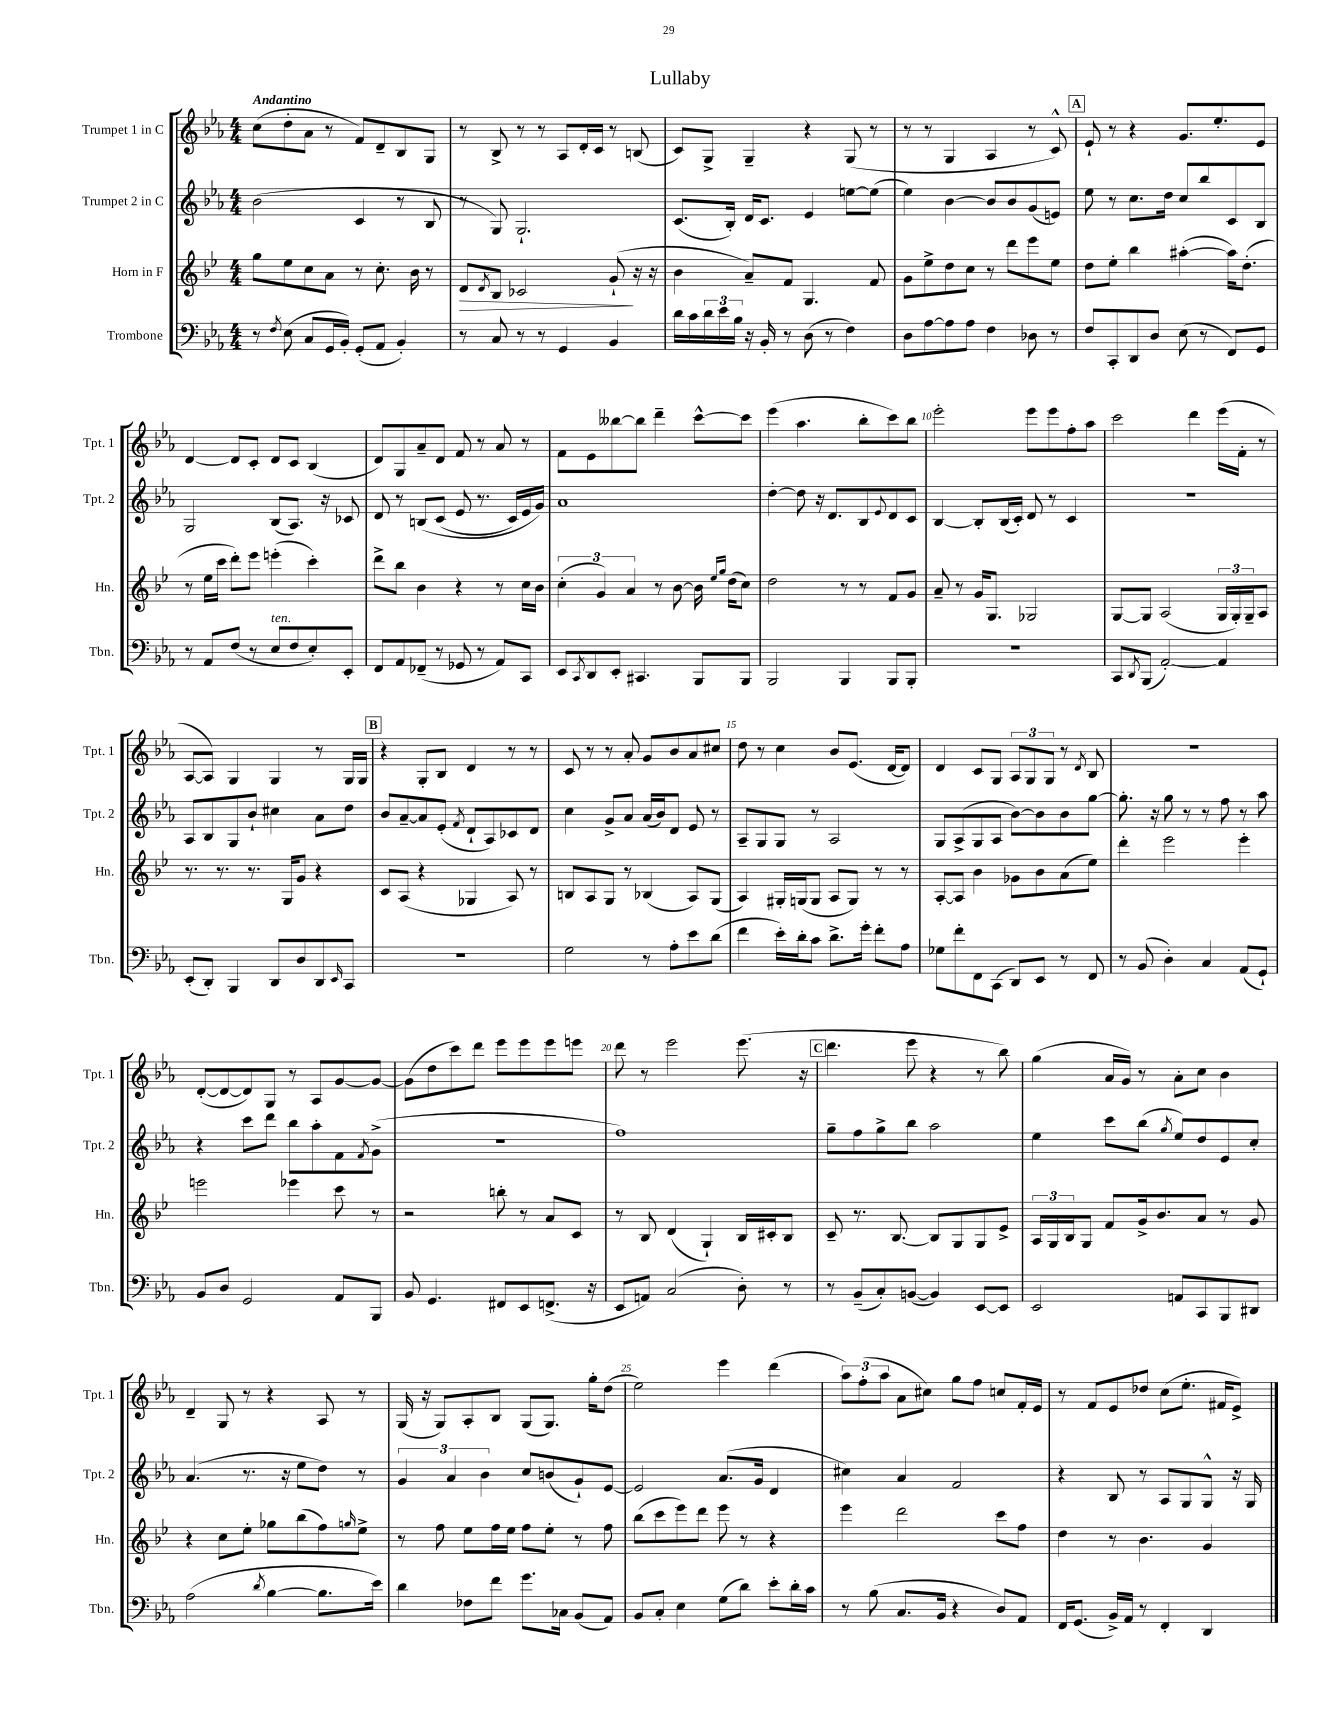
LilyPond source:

\header { title = "Lullaby" }
<<
\new StaffGroup <<
\new Staff = "s0" \with { instrumentName = "Trumpet 1 in C" shortInstrumentName = "Tpt. 1" } {
    \clef treble \key ees \major \numericTimeSignature \time 4/4 \tempo "Andantino"
    c''8( d''8-. aes'8 r8 f'8) d'8-- bes8 g8 |
    r8 bes8-> r8 r8 aes8 d'16-. c'16 r8 b8( |
    c'8) g8-> g4-- r4 g8( r8 |
    r8 r8 g4 aes4 r8 c'8-^) |
    \mark \markup { \box "A" } ees'8-! r8 r4 g'8. ees''8.-. ees'8 |
    d'4~ d'8 c'8-. d'8 c'8 bes4( |
    d'8) g8 aes'8-- d'8 f'8 r8 aes'8 r8 |
    f'8 ees'8 beses''8~ beses''8 d'''4-- c'''8~-^ c'''8 |
    ees'''4( aes''4. bes''8-. c'''8) bes''8 |
    ees'''2-. ees'''8 ees'''8 f''8-. aes''8 |
    c'''2 d'''4 ees'''16( f'16-. r8 |
    aes8~ aes8) g4 g4 r8 g16 g16 |
    \mark \markup { \box "B" } r4 g8-. bes8 d'4 r8 r8 |
    c'8 r8 r8 aes'8-. g'8 bes'8 aes'8 cis''8 |
    d''8 r8 c''4 bes'8 ees'8.( d'16~ d'8) |
    d'4 c'8 g8 \tuplet 3/2 { aes8 g8 g8 } r8 \acciaccatura { d'8 } bes8 |
    R1 |
    d'8~-.( d'8~ d'8) g8 r8 aes8 g'8~ g'8~ |
    g'8( d''8 c'''8) d'''8 ees'''8 ees'''8 ees'''8 e'''8 |
    d'''8 r8 ees'''2 ees'''8.( r16 |
    \mark \markup { \box "C" } d'''4. ees'''8 r4 r8 bes''8) |
    g''4( aes'16 g'16) r8 aes'8-. c''8 bes'4 |
    d'4-- g8 r8 r4 aes8 r8 |
    g16( r16 g8) aes8-. bes8 g8( g8.) g''16-. d''8( |
    ees''2) ees'''4 d'''4( |
    \tuplet 3/2 { aes''8) f''8-.( aes''8 } aes'8 cis''8) g''8 f''8 c''8 f'16-. ees'16 |
    r8 f'8 ees'8 des''8 c''8( ees''8.-. fis'16 ees'8->) \bar "|." |
}
\new Staff = "s1" \with { instrumentName = "Trumpet 2 in C" shortInstrumentName = "Tpt. 2" } {
    \clef treble \key ees \major \numericTimeSignature \time 4/4
    bes'2( c'4 r8 bes8 |
    r8 g8) g2.-! |
    c'8.( bes16-.) d'16 c'8. ees'4 e''8~ e''8( |
    ees''4) bes'4~ bes'8 bes'8 g'8( e'8) |
    \mark \markup { \box "A" } ees''8 r8 c''8. d''16 c''8 bes''8 c'8 bes8 |
    g2 bes8( aes8.) r16 ces'8 |
    d'8 r8 b8\( c'8( ees'8 r8. c'16) ees'16 g'16\) |
    aes'1 |
    d''4~-. d''8 r16 d'8. bes8 \appoggiatura { ees'8 } d'8 c'8 |
    bes4~ bes8-. bes16( c'16-.) d'8 r8 c'4 |
    R1 |
    aes8 bes8 g8 bes'8-! cis''4 aes'8 d''8 |
    \mark \markup { \box "B" } bes'8 aes'8~-- aes'8 ees'8-.( \acciaccatura { f'8 } d'8-! aes8) ces'8 d'8 |
    c''4 g'8-> aes'8 aes'16( bes'16) d'8 ees'8 r8 |
    aes8-- g8 g8 r8 aes2 |
    g8 aes8->( g8 aes8 bes'8~) bes'8 bes'8 g''8~ |
    g''8.-. r16 g''8 r8 r8 f''8 r8 aes''8 |
    r4 c'''8 d'''8 bes''8 aes''8-. f'8 \acciaccatura { f'8 } g'8->( |
    r1 |
    f''1) |
    \mark \markup { \box "C" } g''8-- f''8 g''8-> bes''8 aes''2 |
    ees''4 c'''8 bes''8( \acciaccatura { g''8 } ees''8) d''8 ees'8 c''8-. |
    aes'4.( r8. r16 ees''8 d''8) r8 |
    \tuplet 3/2 { g'4 aes'4 bes'4 } c''8 b'8( g'8-!) ees'8~ |
    ees'2 aes'8.( g'16 d'4 |
    cis''4) aes'4 f'2 |
    r4 bes8 r8 aes8 g8 g8-^ r16 g16 \bar "|." |
}
\new Staff = "s2" \with { instrumentName = "Horn in F" shortInstrumentName = "Hn." } {
    \clef treble \key bes \major \numericTimeSignature \time 4/4
    g''8 ees''8 c''8 a'8 r8 c''8.-. bes'16 r8 |
    d'8\> \acciaccatura { d'8 } bes8 ces'2 g'8-!\!( r16 r16 |
    bes'4 a'8--) f'8 g4. f'8 |
    g'8 ees''8-> d''8 c''8 r8 d'''8 ees'''8 ees''8 |
    \mark \markup { \box "A" } d''8 ees''8-. bes''4 ais''4~-.( ais''16) d''8.-.( |
    r8 ees''16 c'''16 d'''8-.) ees'''8 e'''4-.( c'''4-.) |
    d'''8-> bes''8 bes'4 r4 r8 c''16 bes'16 |
    \tuplet 3/2 { c''4-.( g'4) a'4 } r8 bes'8~ bes'16 \grace { ees''16 g''16 } d''16( c''8) |
    d''2 r8 r8 f'8 g'8 |
    a'8-- r8 g'16 g8. ges2 |
    g8~ g8 a2( \tuplet 3/2 { g16 g16-.) g16-- } a8 |
    r8. r8. r8. g16 g'8 r4 |
    \mark \markup { \box "B" } c'8 a8( r4 ges4 a8) r8 |
    b8 a8 g8 r8 bes4( a8) g8( |
    a4) gis16-. g16( g8 a8 g8) r8 r8 |
    a8~-. a8 bes'4 ges'8 bes'8 a'8( ees''8) |
    d'''4-. ees'''2 ees'''4-. |
    e'''2 ees'''4 c'''8 r8 |
    r2 b''8-. r8 a'8 c'8 |
    r8 bes8 d'4( g4-!) bes16 cis'16-. bes8 |
    \mark \markup { \box "C" } c'8-- r8. bes8.~ bes8 g8 g8 ees'8-> |
    \tuplet 3/2 { a16 g16 bes16 } g8 f'8 g'16-> bes'8. a'8 r8 g'8 |
    r4 c''8 ees''8-. ges''8 bes''8( f''8) \grace { g''16 } ees''8-> |
    r8 f''8 ees''8 f''16 ees''16 f''8 ees''8-. r8 f''8 |
    bes''8( c'''8 ees'''8) d'''8 ees'''8 r8 r4 |
    ees'''4 d'''2 c'''8 f''8 |
    d''4 r8 bes'4. g'4 \bar "|." |
}
\new Staff = "s3" \with { instrumentName = "Trombone" shortInstrumentName = "Tbn." } {
    \clef bass \key ees \major \numericTimeSignature \time 4/4
    r8 \acciaccatura { f8 } ees8( c8 g,16 bes,16-.) g,8-.( aes,8 bes,4-.) |
    r8 c8 r8 r8 g,4 bes,4 |
    d'16 c'16 \tuplet 3/2 { d'16 ees'16 bes16 } r16 bes,16-. r8 d8( r8 f4) |
    d8 aes8~ aes8 aes8 f4 des8 r8 |
    \mark \markup { \box "A" } f8 c,8-. d,8 d8 ees8( r8 f,8) g,8 |
    r8 aes,8 f8( r8 ees8^\markup { \italic "ten." } f8 ees8-.) ees,8-. |
    f,8 aes,8 fes,8--( r8 ges,8 r8 aes,8) c,8 |
    ees,8 \acciaccatura { c,8 } d,8 ees,8-. cis,4. bes,,8 bes,,8 |
    bes,,2 bes,,4 bes,,8 bes,,8-. |
    R1 |
    c,8 \acciaccatura { d,8 } bes,,8( aes,2~-.) aes,4 |
    ees,8-.( d,8-.) bes,,4 d,8 d8 d,8 \grace { ees,16 } c,8 |
    \mark \markup { \box "B" } R1 |
    g2 r8 aes8-. ees'8 d'8( |
    f'4 ees'16-.) d'16-. c'8 d'8.-> g'16-. f'8-. aes8 |
    ges8 f'8-. f,8 c,8( d,8) ees,8 r8 f,8 |
    r8 bes,8( d4-.) c4 aes,8( g,8-!) |
    bes,8 d8 g,2 aes,8 bes,,8 |
    bes,8 g,4. fis,8 ees,8 f,8.->( r16 |
    ees,8 a,8) c2( d8-.) r8 |
    \mark \markup { \box "C" } r8 bes,8--( c8-.) b,8~( b,4) ees,8~ ees,8 |
    ees,2 a,8 c,8 bes,,8 dis,8 |
    aes2( \acciaccatura { d'8 } bes4~ bes8. ees'16) |
    d'4 fes8 f'8 g'8. ces16 bes,8( aes,8) |
    bes,8 c8-. ees4 g8( d'8) ees'8-. d'16-. c'16 |
    r8 bes8( c8. bes,16 r4 d8) aes,8 |
    f,16 g,8.( bes,16->) aes,16 r8 f,4-. d,4 \bar "|." |
}
>>
>>
\layout { \context { \Score \override BarNumber.break-visibility = ##(#f #t #t) barNumberVisibility = #(every-nth-bar-number-visible 5) } }
